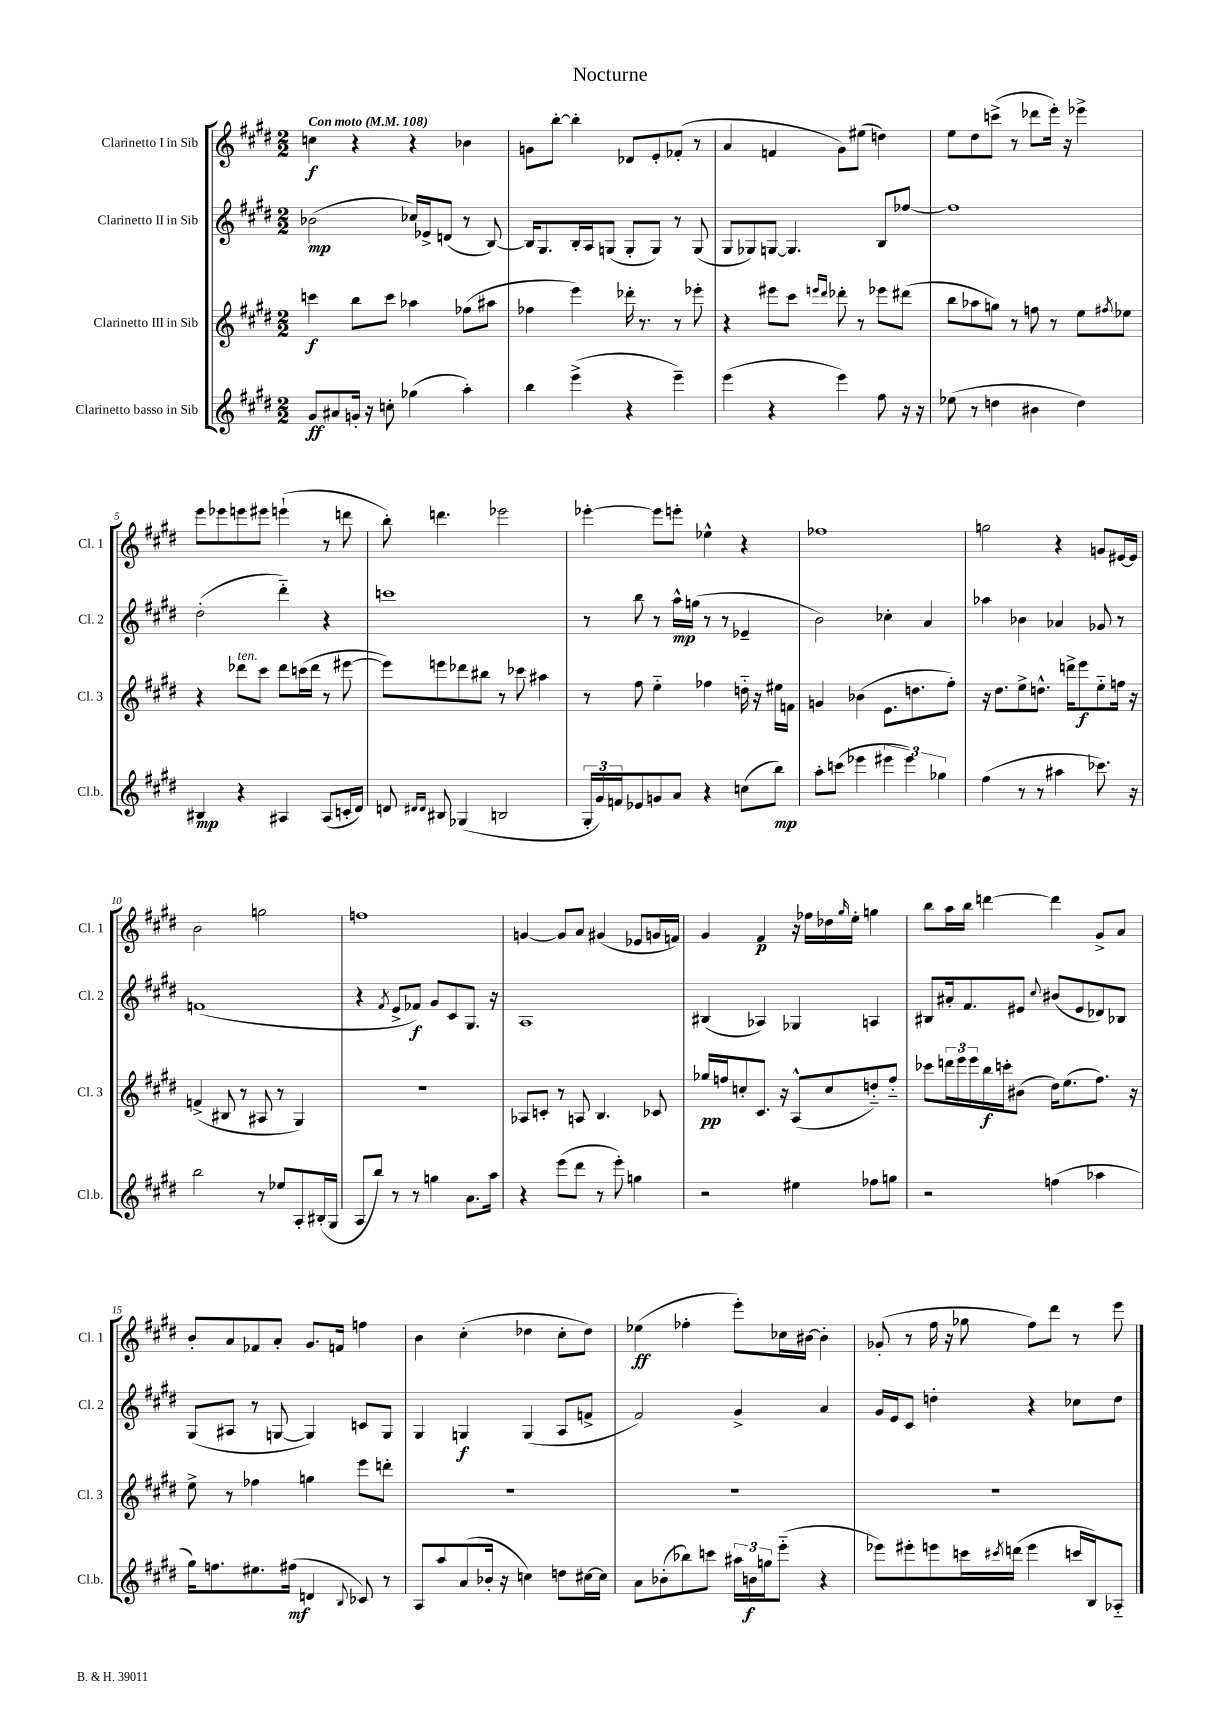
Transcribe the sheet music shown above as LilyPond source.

\header { title = "Nocturne" }
<<
\new StaffGroup <<
\new Staff = "s0" \with { instrumentName = "Clarinetto I in Sib" shortInstrumentName = "Cl. 1" } {
    \clef treble \key e \major \numericTimeSignature \time 2/2 \tempo "Con moto" 4 = 108
    c''4\f r4 r4 bes'4 |
    g'8 b''8~-. b''4-. des'8 e'8-. fes'8-.( r8 |
    a'4 f'4 gis'8) eis''8( d''4) |
    e''8 dis''8 c'''8->( r8 des'''8 e'''16-.) r16 ees'''4-> |
    e'''8 ees'''8 e'''8 eis'''8 e'''4-!( r8 d'''8 |
    b''8-.) d'''4. ees'''2 |
    ees'''4~-. ees'''8 e'''8-. ees''4-^ r4 |
    fes''1 |
    g''2 r4 g'8 eis'16~ eis'16 |
    b'2 g''2 |
    f''1 |
    g'4~ g'8 a'8 gis'4( ees'8 g'16 f'16) |
    gis'4 fis'4\p r16 fes''16 des''16 \grace { gis''16 } e''16-. g''4 |
    b''8 a''16 b''16 d'''4~ d'''4 gis'8-> a'8 |
    b'8-. a'8 fes'8 a'8-. gis'8. f'16 f''4 |
    b'4 cis''4-.( des''4 cis''8-. des''8) |
    ees''4\ff( fes''4-. e'''8-.) ces''16 bis'16~ bis'4-. |
    ges'8-.( r8 fis''16 r16 ges''8 fis''8) dis'''8 r8 e'''8 \bar "|." |
}
\new Staff = "s1" \with { instrumentName = "Clarinetto II in Sib" shortInstrumentName = "Cl. 2" } {
    \clef treble \key e \major \numericTimeSignature \time 2/2
    bes'2\mp( ces''16) ees'16-> d'8( r8 b8~) |
    b16 gis8. b16-. a16 g8( g8-. g8) r8 g8( |
    gis8 ges8) g8~ g4. b8 fes''8~ |
    fes''1 |
    dis''2-.( dis'''4-_) r4 |
    c'''1 |
    r8 b''8 r8 a''16-^\mp g''16( r8 r8 ees'4-- |
    b'2) ces''4-. a'4 |
    aes''4 bes'4 aes'4 ges'8 r8 |
    f'1( |
    r4 \acciaccatura { fis'8 } e'8-> fes'8\f) gis'8 cis'8 gis8. r16 |
    a1 |
    bis4( aes4) ges4 a4 |
    bis8 ais'16-. fis'8. eis'8 \appoggiatura { cis''8 } bis'8( eis'8 des'8) bes8 |
    gis8( ais8 r8 g8~ g4) c'8 g8 |
    gis4 g4\f g4( a8 f'8-> |
    fis'2) gis'4-> a'4 |
    gis'16 e'16 cis'8 d''4-. r4 ces''8 d''8 \bar "|." |
}
\new Staff = "s2" \with { instrumentName = "Clarinetto III in Sib" shortInstrumentName = "Cl. 3" } {
    \clef treble \key e \major \numericTimeSignature \time 2/2
    c'''4\f b''8 c'''8 aes''4 fes''8( ais''8 |
    fes''4 e'''4) des'''16-. r8. r8 ees'''8-. |
    r4 eis'''8 cis'''8 \grace { e'''16 dis'''16 } des'''8-. r8 ees'''8 dis'''8( |
    b''8 aes''8 g''8) r8 f''8 r8 e''8 \acciaccatura { fis''8 } ees''8 |
    r4 des'''8^\markup { \italic "ten." } cis'''8 des'''8 c'''16( des'''16 r8 eis'''8~ |
    eis'''8) e'''8 des'''8 bis''8 r8 ces'''8 ais''4 |
    r8 fis''8 e''4-_ fes''4 d''16-_ r16 eis''16 f'16 |
    g'4 bes'4( e'8. d''8. fis''8-.) |
    r16 dis''8. e''8-> d''8.-^ d'''16-> e'''8\f e''8-_ f''16 r16 |
    f'4->( bis8 r8 ais8 r8 gis4) |
    r1 |
    aes8 c'8-. r8 a8 b4. ces'8 |
    ges''16\pp f''16 c''8-. cis'8. r16 a8-^( c''8 d''8-_) f''8-_ |
    ces'''8 \tuplet 3/2 { d'''16 e'''16 e'''16 } b''16\f c'''16-. bis'8( dis''16) e''8.( fis''8.) r16 |
    e''8-> r8 fes''4 g''4 e'''8 d'''8-. |
    R1 |
    R1 |
    R1 \bar "|." |
}
\new Staff = "s3" \with { instrumentName = "Clarinetto basso in Sib" shortInstrumentName = "Cl.b." } {
    \clef treble \key e \major \numericTimeSignature \time 2/2
    gis'8\ff ais'8 g'16-. r16 c''8-. ges''4( a''4-.) |
    b''4 e'''4->( r4 e'''4--) |
    e'''4( r4 e'''4) fis''8 r16 r16 |
    ees''8( r8 d''4 bis'4 d''4) |
    bis4\mp r4 ais4 ais8( c'16-. dis'16) |
    d'8 \grace { dis'16 dis'16 } bis8 ges4( b2 |
    \tuplet 3/2 { gis16-. gis'16) f'16 } ees'8 g'8 a'8 r4 c''8( b''8\mp) |
    a''8-. c'''8( ees'''4 \tuplet 3/2 { eis'''4 eis'''4) ges''4 } |
    fis''4( r8 r8 ais''4 ces'''8.) r16 |
    b''2 r8 ees''8 a8-. bis16-.( gis16 |
    a8 b''8) r8 r8 g''4 a'8. a''16 |
    r4 e'''8( dis'''8 r8 e'''8-.) g''4 |
    r2 eis''4 fes''8 g''8 |
    r2 f''4( aes''4 |
    gis''16) f''8. eis''8. fis''16\mf( d'4 \appoggiatura { b8 } ces'8) r8 |
    a8 a''8 a'8( bes'16-. r16 c''4) d''8 cis''16~ cis''16 |
    a'8 bes'8-.( bes''8) c'''8 \tuplet 3/2 { ais''16 b'16\f g''16 } e'''8-_( r4 |
    ees'''8) eis'''8-. e'''8 c'''16 \acciaccatura { cis'''8 } d'''16( e'''4 c'''16 b16) aes8-_ \bar "|." |
}
>>
>>
